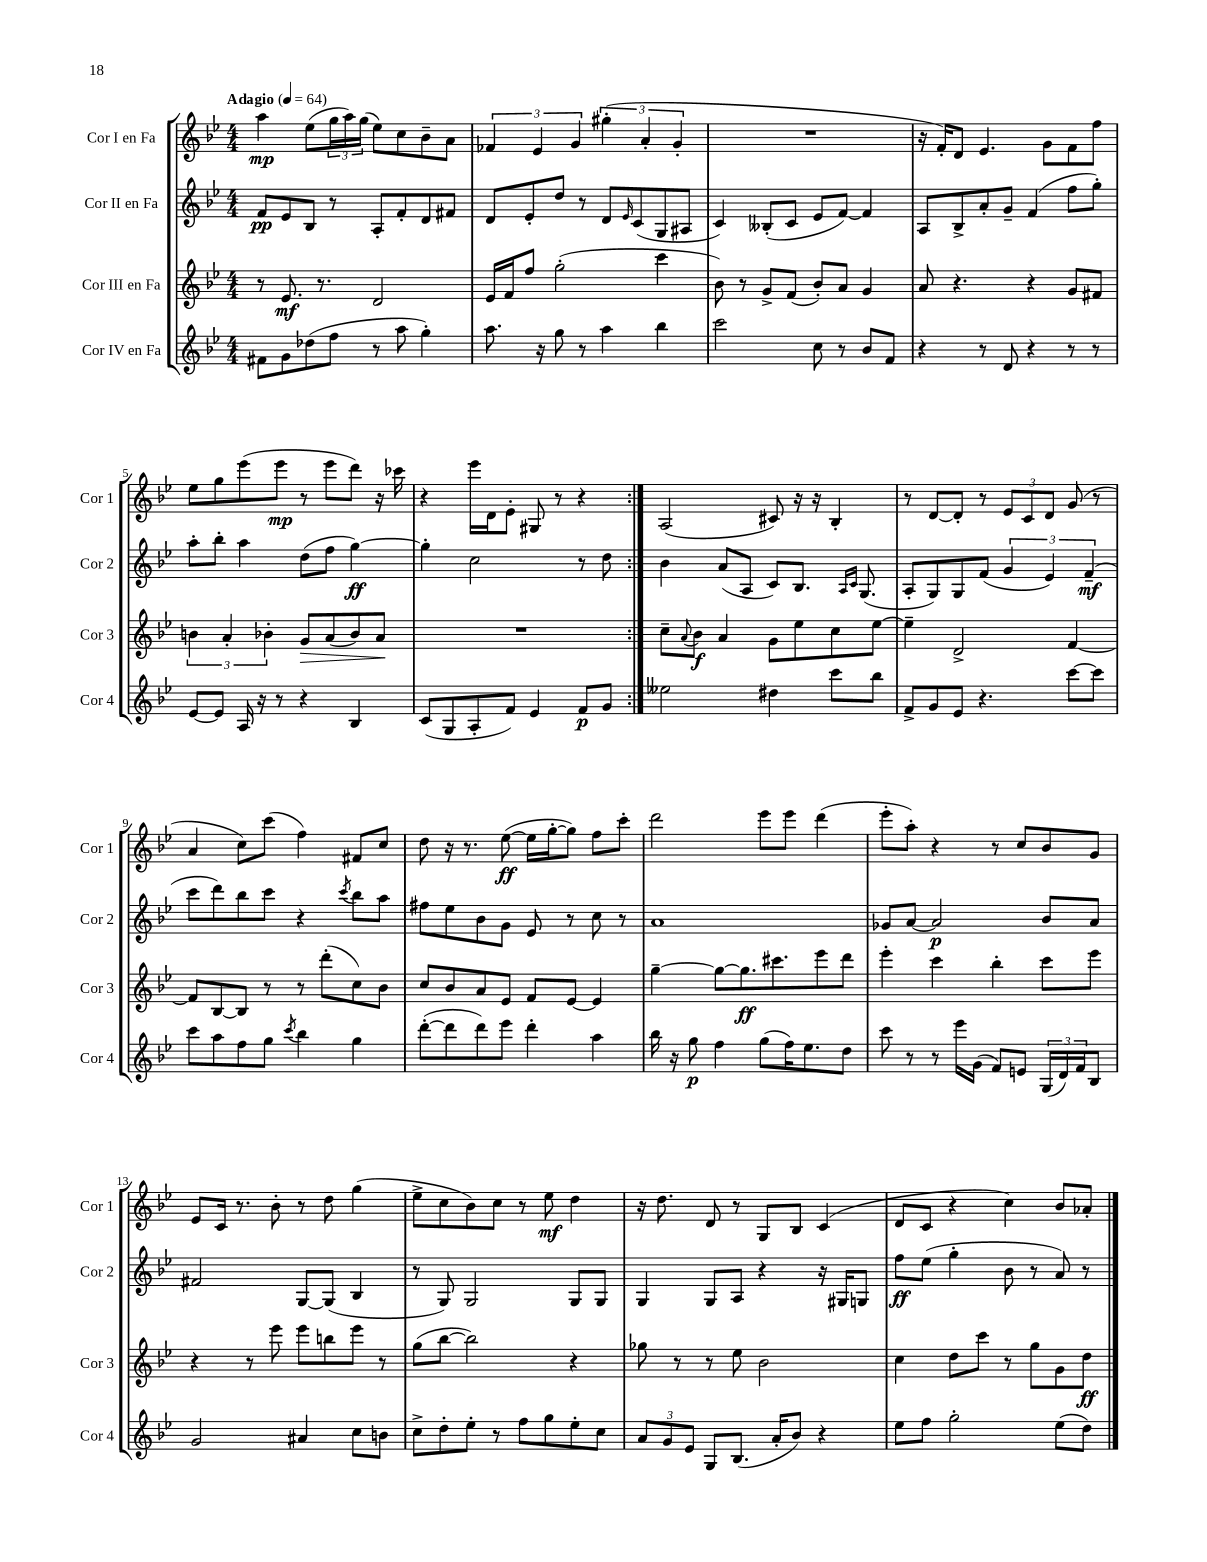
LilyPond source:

<<
\new StaffGroup <<
\new Staff = "s0" \with { instrumentName = "Cor I en Fa" shortInstrumentName = "Cor 1" } {
    \clef treble \key bes \major \numericTimeSignature \time 4/4 \tempo "Adagio" 4 = 64
    \repeat volta 2 { a''4\mp ees''8( \tuplet 3/2 { g''16 a''16) g''16( } ees''8) c''8 bes'8-- a'8 |
    \tuplet 3/2 { fes'4 ees'4 g'4 } \tuplet 3/2 { gis''4-.( a'4-. g'4-. } |
    R1 |
    r16 f'16-.) d'8 ees'4. g'8 f'8 f''8 |
    ees''8 g''8 ees'''8( ees'''8\mp r8 ees'''8 d'''8) r16 ces'''16 |
    r4 ees'''16 d'16 ees'8-. gis8 r8 r4 | }
    a2( cis'8) r16 r16 bes4-. |
    r8 d'8~ d'8-. r8 \tuplet 3/2 { ees'8 c'8 d'8 } g'8( r8 |
    a'4 c''8) c'''8( f''4) fis'8 c''8 |
    d''8 r16 r8. ees''8~\ff( ees''16 g''16~-. g''8) f''8 c'''8-. |
    d'''2 ees'''8 ees'''8 d'''4( |
    ees'''8-. a''8-.) r4 r8 c''8 bes'8 g'8 |
    ees'8 c'16 r8. bes'8-. r8 d''8 g''4( |
    ees''8-> c''8 bes'8) c''8 r8 ees''8\mf d''4 |
    r16 d''8. d'8 r8 g8 bes8 c'4( |
    d'8 c'8 r4 c''4) bes'8 aes'8-. \bar "|." |
}
\new Staff = "s1" \with { instrumentName = "Cor II en Fa" shortInstrumentName = "Cor 2" } {
    \clef treble \key bes \major \numericTimeSignature \time 4/4
    \repeat volta 2 { f'8\pp ees'8 bes8 r8 a8-. f'8-. d'8 fis'8 |
    d'8 ees'8-. d''8 r8 d'8 \grace { ees'16 } c'8( g8 ais8 |
    c'4) beses8-.( c'8 ees'8 f'8~) f'4 |
    a8 bes8-> a'8-. g'8-- f'4( f''8 g''8-.) |
    a''8-. bes''8-. a''4 d''8( f''8 g''4~\ff) |
    g''4-. c''2 r8 d''8 | }
    bes'4 a'8( a8 c'8) bes8. \grace { a16 c'16 } g8.( |
    a8-. g8) g8 f'8( \tuplet 3/2 { g'4 ees'4) f'4--\mf( } |
    c'''8 d'''8) bes''8 c'''8 r4 \acciaccatura { c'''8 } bes''8 a''8 |
    fis''8 ees''8 bes'8 g'8 ees'8 r8 c''8 r8 |
    a'1 |
    ges'8 a'8~ a'2\p bes'8 a'8 |
    fis'2 g8~ g8( bes4 |
    r8 g8) g2 g8 g8 |
    g4 g8 a8 r4 r16 gis16 g8 |
    f''8\ff ees''8( g''4-. bes'8 r8 a'8) r8 \bar "|." |
}
\new Staff = "s2" \with { instrumentName = "Cor III en Fa" shortInstrumentName = "Cor 3" } {
    \clef treble \key bes \major \numericTimeSignature \time 4/4
    \repeat volta 2 { r8 ees'8.\mf r8. d'2 |
    ees'16 f'16 f''8 g''2-.( c'''4 |
    bes'8) r8 g'8-> f'8( bes'8-.) a'8 g'4 |
    a'8 r4. r4 g'8 fis'8 |
    \tuplet 3/2 { b'4 a'4-. bes'4-. } g'8\> a'8( bes'8) a'8\! |
    R1 | }
    c''8-- \appoggiatura { a'8 } bes'8\f a'4 g'8 ees''8 c''8 ees''8~ |
    ees''4-- d'2-> f'4~ |
    f'8 bes8~ bes8 r8 r8 d'''8-.( c''8) bes'8 |
    c''8 bes'8 a'8 ees'8 f'8 ees'8~ ees'4 |
    g''4~-- g''8~ g''8.\ff cis'''8. ees'''8 d'''8 |
    ees'''4-. c'''4 bes''4-. c'''8 ees'''8 |
    r4 r8 ees'''8 ees'''8 b''8 ees'''8 r8 |
    g''8( bes''8~ bes''2) r4 |
    ges''8 r8 r8 ees''8 bes'2 |
    c''4 d''8 c'''8 r8 g''8 g'8 d''8\ff \bar "|." |
}
\new Staff = "s3" \with { instrumentName = "Cor IV en Fa" shortInstrumentName = "Cor 4" } {
    \clef treble \key bes \major \numericTimeSignature \time 4/4
    \repeat volta 2 { fis'8 g'8 des''8( f''8 r8 a''8 g''4-.) |
    a''8. r16 g''8 r8 a''4 bes''4 |
    c'''2 c''8 r8 bes'8 f'8 |
    r4 r8 d'8 r4 r8 r8 |
    ees'8~ ees'8 a16 r16 r8 r4 bes4 |
    c'8( g8 a8-. f'8) ees'4 f'8\p g'8 | }
    eeses''2 dis''4 c'''8 bes''8 |
    f'8-> g'8 ees'8 r4. c'''8~ c'''8 |
    c'''8 a''8 f''8 g''8 \acciaccatura { c'''8 } bes''4 g''4 |
    d'''8~-.( d'''8 d'''8) ees'''8 d'''4-. a''4 |
    bes''16 r16 g''8\p f''4 g''8( f''16) ees''8. d''8 |
    c'''8 r8 r8 ees'''16 g'16( f'8) e'8 \tuplet 3/2 { g16( d'16) f'16 } bes8 |
    g'2 ais'4 c''8 b'8 |
    c''8-> d''8-. ees''8-. r8 f''8 g''8 ees''8-. c''8 |
    \tuplet 3/2 { a'8 g'8 ees'8 } g8 bes8.( a'16-. bes'8) r4 |
    ees''8 f''8 g''2-. ees''8( d''8) \bar "|." |
}
>>
>>
